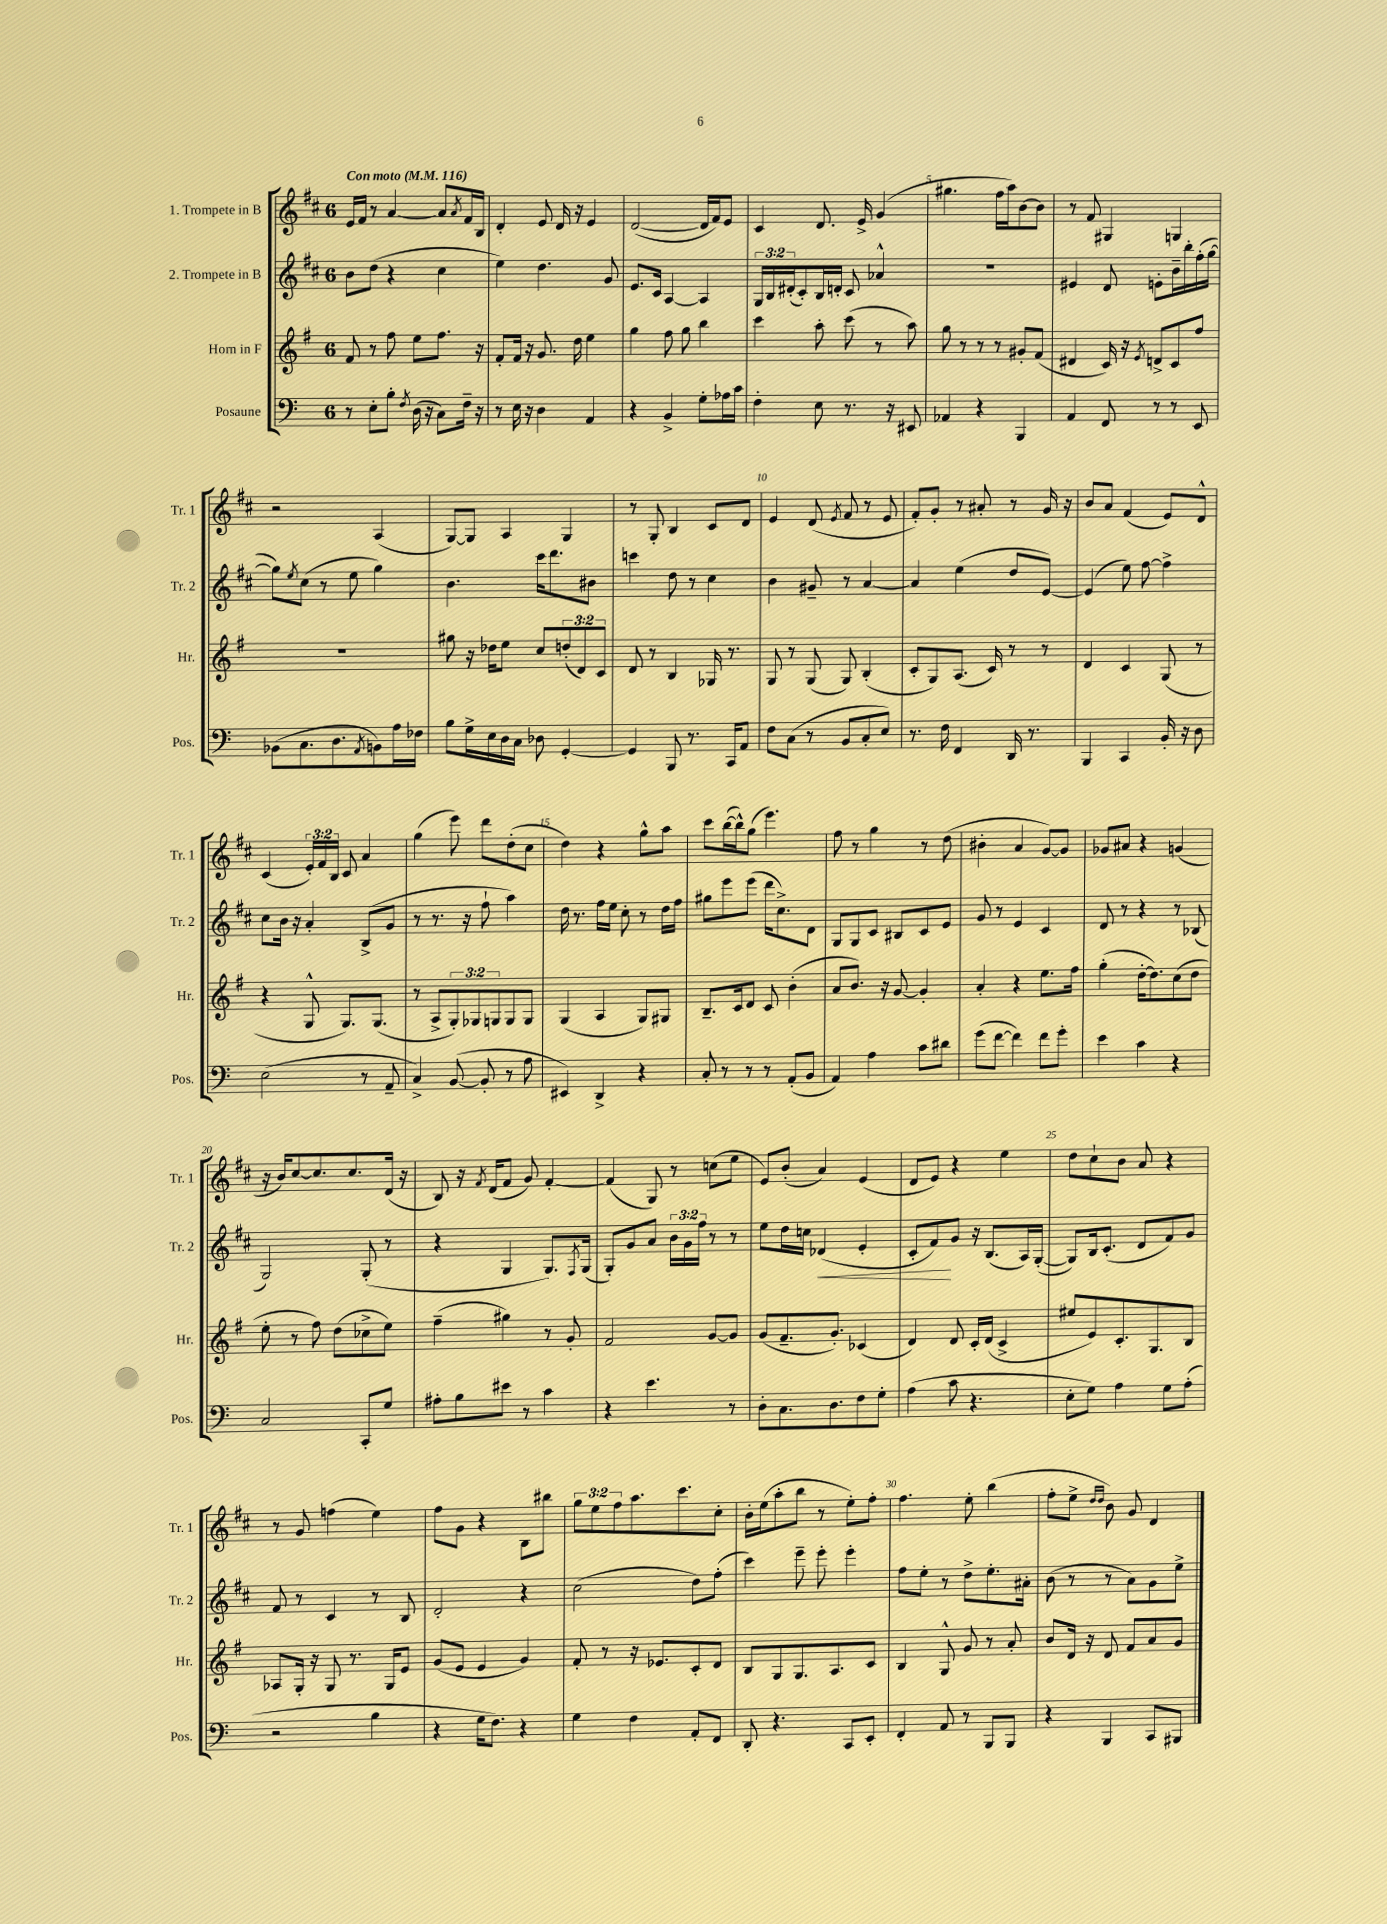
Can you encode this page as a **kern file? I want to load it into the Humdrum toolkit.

**kern	**kern	**kern	**kern
*staff4	*staff3	*staff2	*staff1
*clefF4	*clefG2	*clefG2	*clefG2
*k[]	*k[f#]	*k[f#c#]	*k[f#c#]
*M6/8	*M6/8	*M6/8	*M6/8
*MM116	*MM116	*MM116	*MM116
8r	8f#/	8b\L	16e/LL
.	.	.	16f#/JJ
8E'\L	8r	(8dd\J	8r
8B'\J	8ff#\	4r	[4a/
8qF/	.	.	.
(16D\	8ee\L	.	.
16r	.	.	.
8C\L)	8.ff#\J	4cc#\	8a/]L
.	.	.	8qa/
16F~\Jk	.	.	16f#/L
16r	16r	.	16B/JJ
=	=	=	=
8r	8f#'/L	4ee\)	4d'/
16E\	16f#/Jk	.	.
16r	16r	.	.
4D\	8.g/	4.dd\	8e/
.	.	.	16d/
.	16dd\	.	16r
4AA/	4ee\	.	4e/
.	.	8g/	.
=	=	=	=
4r	4gg\	8.e/L	([2d/
.	.	16c#/Jk	.
4BB^/	8ff#\	[4A/	.
.	8gg\	.	.
8G'\L	4bb\	4A/]	16d/]LL
.	.	.	16f#/J)
16A-\L	.	.	8e/J
16c\JJ	.	.	.
=	=	=	=
4F'\	4ccc\	24G/LL	4c#/
.	.	24B/	.
.	.	(24d#'/J	.
.	.	8c#'/)	.
8E\	8aa'\	16B/L	8.d/
.	.	16d'/JJ	.
8.r	(8ccc\	8c#/	.
.	.	.	16e^/
.	8r	4a-^^/	(4g/
16r	.	.	.
8EE#/	8aa\)	.	.
=	=	=	=
4AA-/	8gg\	2.r	4.gg#\
.	8r	.	.
4r	8r	.	.
.	8r	.	16ff#\LL
.	.	.	16aa\J)
4BBB/	8g#'/L	.	[8b\
.	(8f#/J	.	8b\]J
=	=	=	=
4AA/	4d#/	4e#/	8r
.	.	.	8f#/
8FF/	16c/)	8d/	4G#/
.	16r	.	.
.	8qe/	.	.
8r	8d^/L	8e'\L	.
8r	8c/	16b~\L	4G/
.	.	16bb'\	.
8EE/	8ff#/J	(16ff#'\	.
.	.	[16gg\JJ	.
=	=	=	=
(8BB-\L	2.r	8gg\]L)	2r
.	.	8qee/	.
8.C\	.	(8cc#\J	.
.	.	8r	.
8.D\	.	.	.
.	.	8ee\	.
8qAA/	.	.	.
8BB\)	.	4gg\)	(4A/
16A\L	.	.	.
16F-\JJ	.	.	.
=	=	=	=
8B\L	8gg#\	4.b\	[8G/L)
16G^\L	16r	.	8G/]J
16E\	16dd-\LK	.	.
16D\	8ee\J	.	4A/
16C\JJ	.	.	.
8D-\	8cc/L	16ccc#\LK	.
.	.	8.ddd\	.
[4GG'/	(12dd'/	.	4G/
.	12d/)	.	.
.	.	8b#\J	.
.	12c/J	.	.
=	=	=	=
4GG/]	8d/	4ccc\	8r
.	8r	.	8G'/
8BBB/	4B/	8dd\	4B/
8.r	.	8r	.
.	16G-/	4cc#\	8c#/L
16CC/LK	8.r	.	.
8AA/J	.	.	8d/J
=	=	=	=
8F\L	8G/	4b\	4e/
(8C\J	8r	.	.
8r	(8G/	8g#~/	(8d/
.	.	.	8qe/
8BB/L	8G/)	8r	8f#/
8C'/	(4B'/	[4a/	8r
8E/J)	.	.	8e/
=	=	=	=
8.r	8c'/L	4a/]	8f#'/L)
.	8G/)	.	8g'/J
16F\	.	.	.
4FF/	(8.A/J	(4ee\	8r
.	.	.	8a#'/
.	16c/)	.	.
16DD/	8r	8dd/L	8r
8.r	.	.	.
.	8r	[8e/J)	16g/
.	.	.	16r
=	=	=	=
4BBB/	4d/	(4e/]	8b/L
.	.	.	8a/J
4CC/	4c/	8ee\)	(4f#/
.	.	[8ff#\	.
16BB'/	(8G/	4ff#^\]	8e/L)
16r	.	.	.
8D\	8r	.	8d^^/J
=	=	=	=
(2E\	4r	8cc#\L	(4c#/
.	.	16b\Jk	.
.	.	16r	.
.	8G^^/	4a'/	24e'/LL)
.	.	.	24f#/
.	.	.	24B/JJ
.	8.G/L)	.	8c#/
8r	.	(8B^/L	4a/
.	(8.G/J	.	.
8AA~/	.	8g/J	.
=	=	=	=
4C^/)	8r	8r	(4gg\
.	8A^/L	8.r	.
([8BB/	12G'/)	.	8eee\)
.	.	16r	.
.	12G-/	.	.
8BB'/]	.	8ff#`\	8ddd\L
.	12G/	.	.
8r	8G/	4aa\)	(8dd'\
8A\	8G/J	.	8cc#\J
=	=	=	=
4EE#/)	(4G/	16dd\	4dd\)
.	.	8.r	.
4DD^/	4A/	16ff#\LL	4r
.	.	16ee\JJ	.
.	.	8cc#'\	.
4r	8G/L)	8r	8gg^^\L
.	8G#/J	16dd\LL	8aa\J
.	.	16ff#\JJ	.
=	=	=	=
8C'/	8.B~/L	8gg#\L	8ccc#\L
8r	.	8eee\	([16bb\L
.	16c/k	.	16bb^^\]J)
8r	8d/J	(8eee\J	(8gg\J
8r	8c/	16ddd\LK	4.eee\)
.	.	8.cc#^\)	.
(8AA'/L	(4b'\	.	.
8BB/J	.	8d\J	.
=	=	=	=
4AA/)	8a/L	8G/L	8ff#\
.	8.b/J)	8G/	8r
4A\	.	8c#/J	4gg\
.	16r	.	.
.	[8g/	8B#/L	.
8c\L	4g'/]	8c#/	8r
8d#\J	.	8e/J	(8dd\
=	=	=	=
(8g\L	4a'/	8g/	4b#'\
[8f\J	.	8r	.
4f\])	4r	4e/	4a/
8f\L	8.ee\L	4c#/	[8g/L)
8g'\J	.	.	8g/]J
.	16ff#\Jk	.	.
=	=	=	=
4e\	(4gg'\	8d/	8g-/L
.	.	8r	8a#/J
4c\	[16dd'\LK	4r	4r
.	8.dd\])	.	.
4r	(8cc\	8r	(4g/
.	8dd\J	(8B-/	.
=	=	=	=
2C/	8ee'\	2G/)	16r
.	.	.	16b/LK)
.	8r	.	[8cc#/
.	8ff#\)	.	8.cc#/]
.	(8dd\L	.	.
.	.	.	8.cc#/
8CC'/L	8cc-^\	(8G'/	.
8G/J	8ee\J)	8r	(16d/Jk
.	.	.	16r
=	=	=	=
8A#'\L	(4ff#~\	4r	8B/)
8B\	.	.	16r
.	.	.	8qf#/
.	.	.	(16d/LK
8e#\J	4gg#\)	4G/	8f#/J
8r	.	.	8g/)
4c\	8r	8.G/L)	[4f#'/
.	8g'/	.	.
.	.	8qF#/	.
.	.	(16G/Jk	.
=	=	=	=
4r	2f#/	8G'/L)	(4f#/]
.	.	8g/	.
4.e\	.	8a/J	8G/)
.	.	24b\LL	8r
.	.	24g\	.
.	.	24ff#\JJ	.
.	[8g/L	8r	(8cc\L
8r	8g/]J	8r	8ee\J
=	=	=	=
8D'\L	(8g/L	8ee\L	8e/L)
8.C\	8.f#~/	16dd\L	(8b'/J
.	.	16cc\JJ	.
.	.	(4d-/	4a/)
8.D\	8.g'/J)	.	.
8F\	(4c-/	4e'/	(4e/
8G'\J	.	.	.
=	=	=	=
(4A\	4d/)	8c#'/L	8d/L
.	.	8f#/)	8e/J)
8c\	8d/	8g/J	4r
4.r	16c'/LL	16r	.
.	(16d/JJ	(8.B/L	.
.	4c^/	.	4ee\
.	.	16A/L)	.
.	.	([16G'/JJ	.
=	=	=	=
8E'\L	8ee#/L	8G/]L)	8dd\L
8G\J)	8e/)	16B/k	8cc#`\
.	.	(8.c#'/J	.
4A\	8.c'/	.	8b\J
.	.	8d/L	8a/
.	8.G/	.	.
8G\L	.	8f#/)	4r
(8A'\J	8B/J	8g/J	.
=	=	=	=
2r	8A-/L	8f#/	8r
.	16G'/Jk	8r	8g/
.	16r	.	.
.	8G/	4c#/	(4ff\
.	8.r	.	.
4B\	.	8r	4ee\)
.	16G/LK	.	.
.	8e/J	8B/	.
=	=	=	=
4r	(8g/L	2d'/	8ff#\L
.	8e/J	.	8g\J
16G\LK	4e/	.	4r
8.F\J)	.	.	.
4r	4g/)	4r	8B\L
.	.	.	8bb#\J
=	=	=	=
4G\	8f#'/	(2cc#\	12gg\L
.	.	.	12ee\
.	8r	.	.
.	.	.	12ff#\
4F\	16r	.	8.aa\
.	8.e-/L	.	.
.	.	.	8.ccc#\
8AA'/L	8c'/	8dd\L)	.
8FF/J	8d/J	(8ff#'\J	8cc#'\J
=	=	=	=
8DD'/	8B/L	4ccc#\)	16b'\LL
.	.	.	(16ee\J
4.r	8G/	.	8aa'\
.	8.G/	8eee~\	8bb\J
.	.	8eee'\	8r
.	8.A/	.	.
8CC/L	.	4eee'\	8ee'\L)
8EE'/J	8c/J	.	8ff#'\J
=	=	=	=
4FF'/	4B/	8ff#\L	4.ff#\
.	.	8ee'\J	.
8AA/	8G^^/	8r	.
8r	8g/	8dd^\L	8ee'\
8BBB/L	8r	8.ee'\	(4bb\
8BBB/J	8a'/	.	.
.	.	16a#'\Jk	.
=	=	=	=
4r	8b/L	(8b\	8ff#'\L
.	16d/Jk	8r	8ee^\J
.	16r	.	.
.	.	.	16qqdd/LL
.	.	.	16qqdd/JJ
4BBB/	8d/	8r	8b\)
.	8f#/L	8a\L)	8g/
8CC/L	8a/	8g\	4d/
8BBB#/J	8g/J	8ee^\J	.
==	==	==	==
*-	*-	*-	*-
